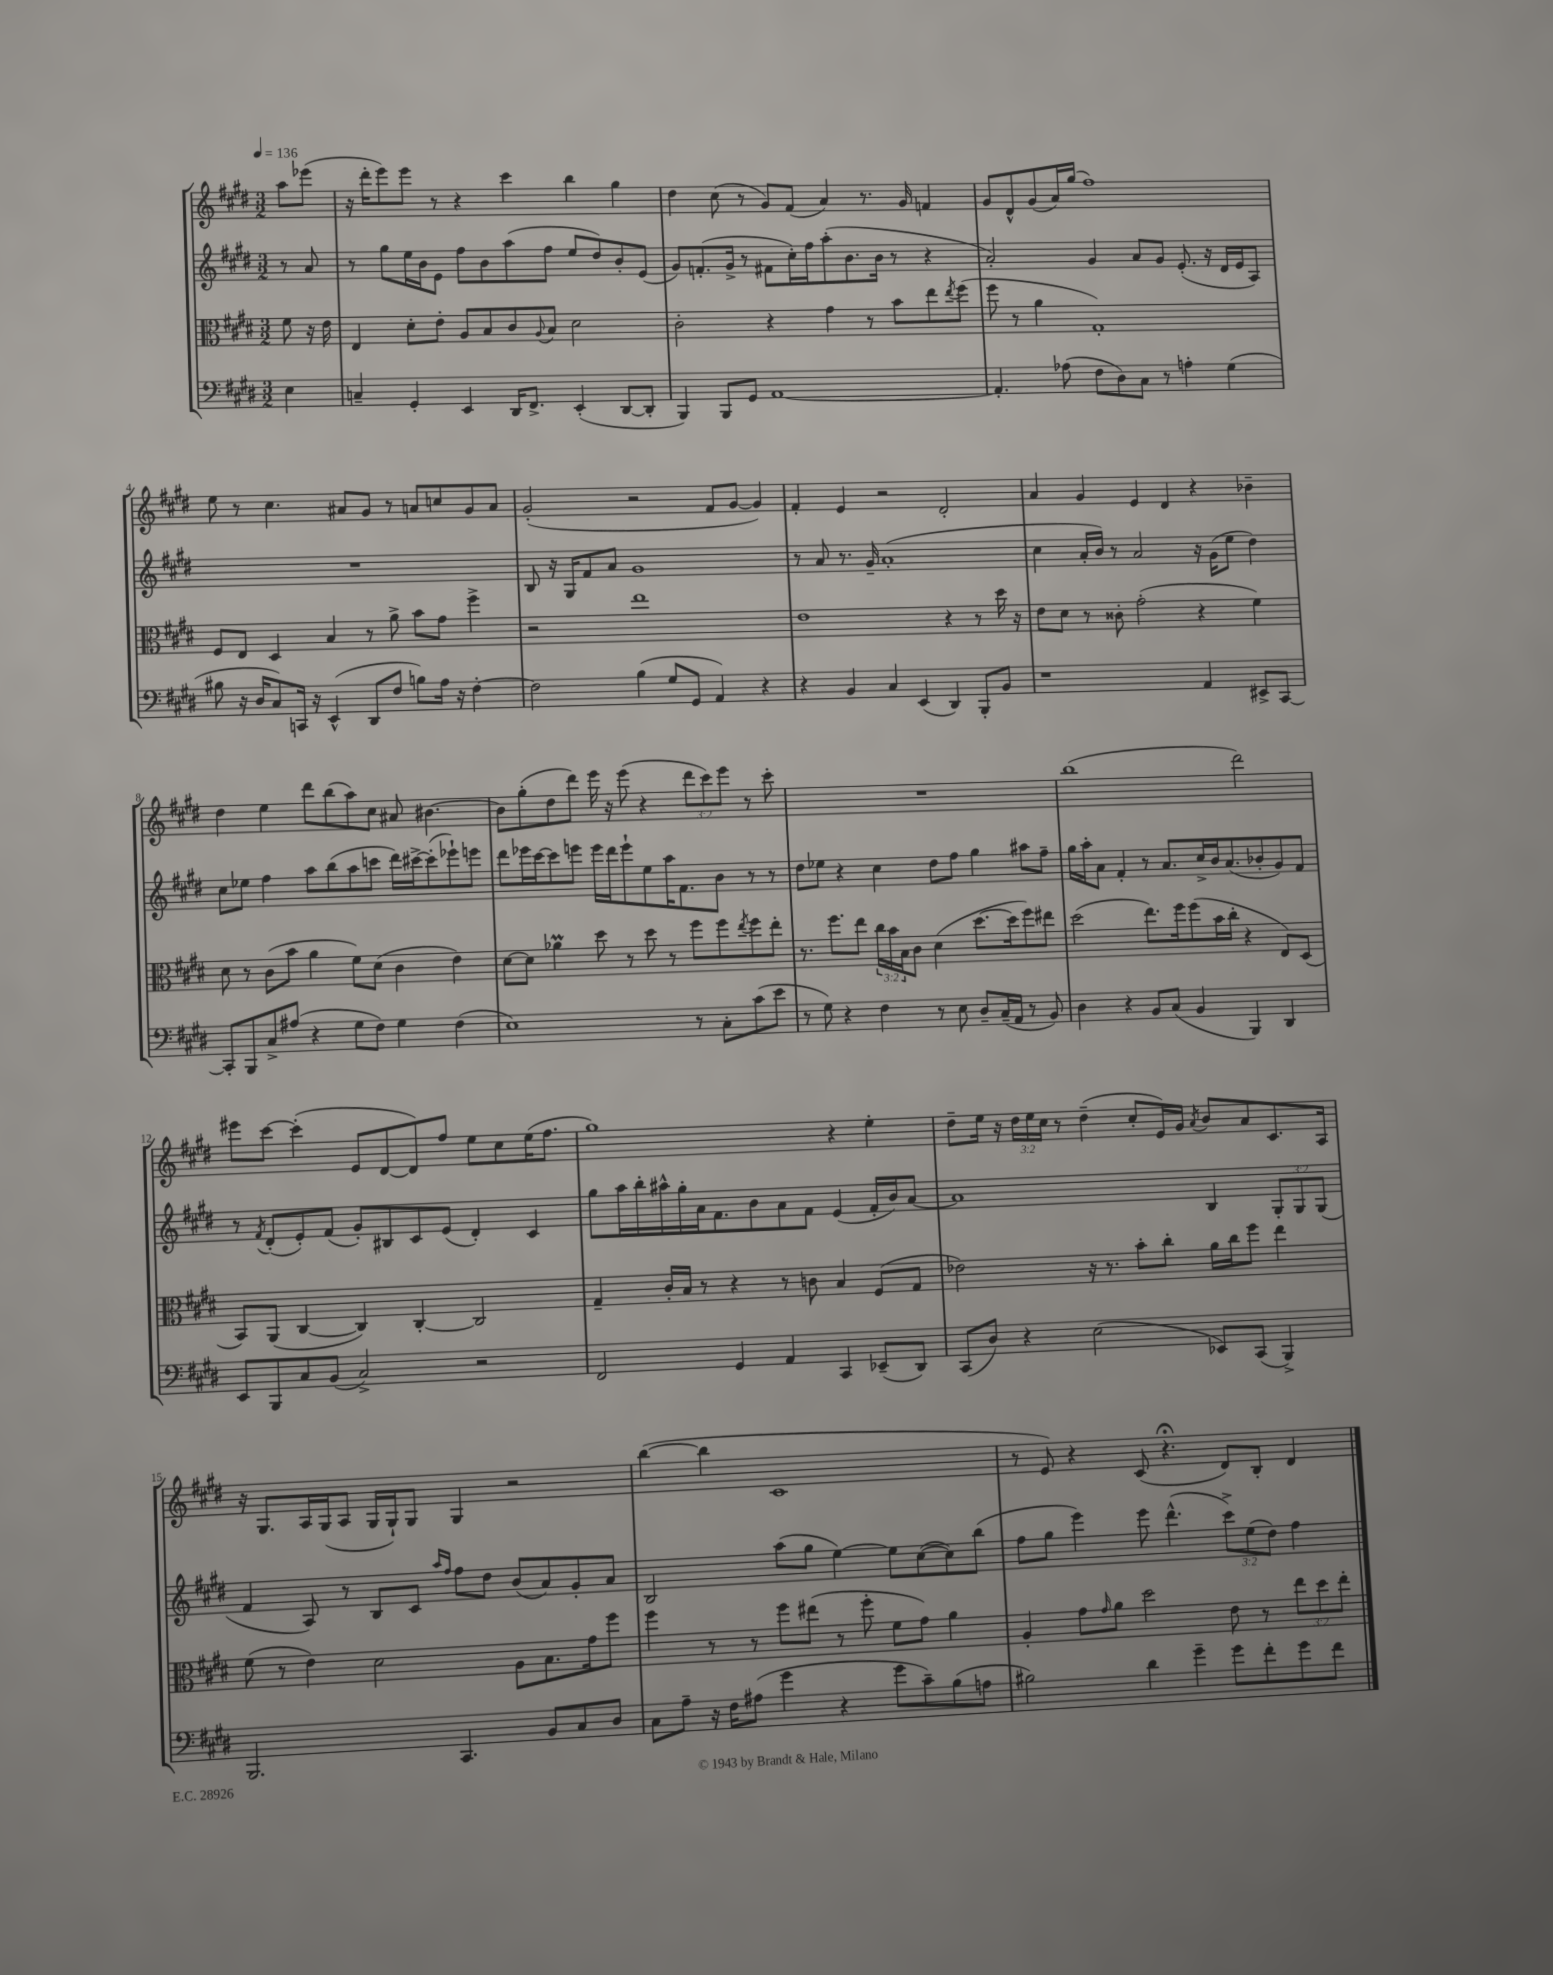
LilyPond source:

<<
\new StaffGroup <<
\new Staff = "s0" {
    \clef treble \key e \major \numericTimeSignature \time 3/2 \override Staff.TupletNumber.text = #tuplet-number::calc-fraction-text \partial 4 \tempo 4 = 136
    a''8 ees'''8( |
    r16 dis'''16-. e'''8) e'''8 r8 r4 cis'''4 b''4 gis''4 |
    dis''4 cis''8( r8 gis'8) fis'8( a'4) r8. gis'16 f'4 |
    gis'8 dis'8-^ gis'8( a'16) gis''16( fis''1) |
    e''8 r8 cis''4. ais'8 gis'8 r8 a'8 c''8 gis'8 a'8 |
    gis'2-.( r2 fis'8 gis'8~ gis'4) |
    fis'4-. e'4 r2 dis'2-. |
    a'4 gis'4 e'4 dis'4 r4 bes'4-- |
    dis''4 e''4 dis'''8 b''8( a''8) cis''8 ais'8 bis'4.~ |
    bis'8 gis''8-.( dis''8 dis'''8) e'''16 r16 e'''8( r4 \tuplet 3/2 { dis'''8 cis'''8) e'''8 } r8 cis'''8-. |
    R1. |
    b''1( dis'''2) |
    eis'''8 cis'''8~ cis'''4-.( e'8 dis'8~ dis'8) fis''8 e''8 cis''8 e''16( fis''8. |
    gis''1) r4 e''4-. |
    dis''8-- e''16 r16 \tuplet 3/2 { dis''16 e''16 cis''16 } r8 dis''4--( cis''8-. e'16) gis'16 \acciaccatura { a'8 } b'8 a'8 cis'8. a16 |
    r16 gis8. a16 gis16( a8 gis16 gis16-!) gis8 gis4 r2 |
    b''4~( b''4 cis'1 |
    r8 e'8) r4 cis'8( r4.\fermata dis'8) b8-. dis'4 \bar "|." |
}
\new Staff = "s1" {
    \clef treble \key e \major \numericTimeSignature \time 3/2 \override Staff.TupletNumber.text = #tuplet-number::calc-fraction-text \partial 4
    r8 a'8 |
    r8 gis''8 e''16 b'16 e'8 fis''8 b'8 a''8( fis''8 e''8 dis''8) b'8-. e'8( |
    gis'8) f'8.-.( gis'16-> r8 fis'8 cis''16-.) fis''16 a''8-.( b'8. b'16 r8 r4 |
    a'2-.) gis'4 a'8 gis'8 e'8.-.( r16 dis'16 e'16 a8) |
    R1. |
    b8 r16 gis16 fis'8 a'8 gis'1 |
    r8 a'8 r8. gis'16-- a'1-.( |
    cis''4 a'16-. b'16) r8 a'2 r16 gis'16( e''8 dis''4) |
    cis''8 ees''8 fis''4 a''8 b''8( a''8 c'''8 dis'''16) cis'''16~-> cis'''8-.( ees'''8-!) e'''8 |
    dis'''8 ees'''16 cis'''16~ cis'''8 e'''8 e'''16 dis'''16 e'''8-! e''8 a''16 fis'8. b'8 r8 r8 |
    dis''8 ees''8 r4 cis''4 dis''8 fis''8 gis''4 ais''8 fis''8-- |
    gis''16 a''16-. a'8 fis'4-. r8 a'8. cis''16-> b'16 a'8.( bes'8-. gis'8) fis'8 |
    r8 \acciaccatura { fis'8 } dis'8-.( e'8-.) fis'8( gis'8-.) bis8 cis'8 e'8( dis'4-.) cis'4 |
    gis''8 a''16 b''16-. ais''16-^ gis''16-. a'16 fis'8. b'8 a'8 fis'8 e'4( fis'16-. b'16) a'8~ |
    a'1 b4 \tuplet 3/2 { gis8-. gis8 gis8( } |
    fis'4 a8) r8 b8 cis'8 \grace { a''16 fis''16 } fis''8 dis''8 b'8( a'8) gis'8-. a'8 |
    b2 a''8( gis''8 e''4~) e''8 cis''8~( cis''8) b''8( |
    fis''8 gis''8 e'''4) e'''8 dis'''4.-^( \tuplet 3/2 { cis'''8->) e''8( dis''8) } fis''4 \bar "|." |
}
\new Staff = "s2" {
    \clef alto \key e \major \numericTimeSignature \time 3/2 \override Staff.TupletNumber.text = #tuplet-number::calc-fraction-text \partial 4
    fis'8 r16 e'16 |
    e4 dis'8-. e'8-. a8 b8 cis'8 \appoggiatura { a8 } b8 dis'2 |
    cis'2-. r4 gis'4 r8 b'8 e''8 \acciaccatura { e''8 } fis''8( |
    fis''8 r8 a'4 gis1-.) |
    fis8 e8 dis4 b4 r8 a'8-> b'8 gis'8 fis''4-> |
    r2 e''1 |
    e'1 r4 r8 dis''16 r16 |
    e'8 dis'8 r8 cisis'8-. gis'2-.( r4 fis'4) |
    dis'8 r8 cis'8( b'8 a'4 fis'8) dis'8( cis'4 e'4) |
    dis'8~ dis'8 aes'4\prall dis''8 r8 dis''8 r8 fis''8 fis''8 \acciaccatura { e''8 } fis''8 e''8-. |
    r8. fis''8. e''8 \tuplet 3/2 { cis''16 b'16 b16 } cis'8 dis'4( dis''8.~ dis''16 fis''8) eis''8 |
    dis''2( e''8.) fis''16 fis''8( b'16 cis''16-. r4 e8) dis8( |
    b,8) a,8( cis4~ cis4) cis4~-. cis2 |
    gis4-- cis'16-. b16 r8 r4 r8 c'8 b4 fis8( gis8 |
    ees'2) r16 r8. b'8-. cis''8-. a'16 cis''16 fis''8 e''4 |
    fis'8( r8 e'4) dis'2 a8 b8. gis'16 fis''8 |
    fis''4 r8 r8 fis''8 eis''8( r8 fis''8-. fis'8 gis'8) a'4 |
    a4-. gis'8 \grace { gis'16 } a'8 dis''2 e'8 r8 \tuplet 3/2 { e''8 dis''8 e''8-. } \bar "|." |
}
\new Staff = "s3" {
    \clef bass \key e \major \numericTimeSignature \time 3/2 \partial 4
    e4 |
    c4-- gis,4-. e,4 dis,16 fis,8.-> e,4-.( dis,8~ dis,8-. |
    b,,4) b,,8 gis,8 a,1~ |
    a,4.-. aes8( fis8 dis8) cis8 r8 a4-. gis4( |
    bis8 r16 dis16 cis8) c,16 r16 e,4-^( dis,8 fis8 b8) a16 r16 fis4~-. |
    fis2 b4( gis8 gis,8 a,4) r4 |
    r4 b,4 cis4 e,4( dis,4) b,,8-. b,8 |
    r1 a,4 eis,8-> cis,8~ |
    cis,8-. b,,8 cis8-> ais8( r4 gis8 fis8) gis4 fis4( |
    e1) r8 cis8-. cis'8( e'8 |
    r8 gis8) r4 fis4 r8 e8 dis8-- cis16--( a,16 r8 b,8) |
    dis4 r4 b,8 cis8( b,4 b,,4) dis,4 |
    e,8 b,,8 cis8 b,8( cis2->) r2 |
    fis,2 gis,4 a,4 cis,4 ees,8--( dis,8) |
    cis,8( dis8) r4 e2( ees,8) cis,8( b,,4->) |
    b,,2. cis,4. b,8 cis8 dis8 |
    cis8 a8-- r16 fis16 ais8( gis'4 r4 gis'8 cis'8--) b8( a8 |
    bis2) dis'4 gis'4-- gis'8 fis'8-. gis'8 fis'8 \bar "|." |
}
>>
>>
